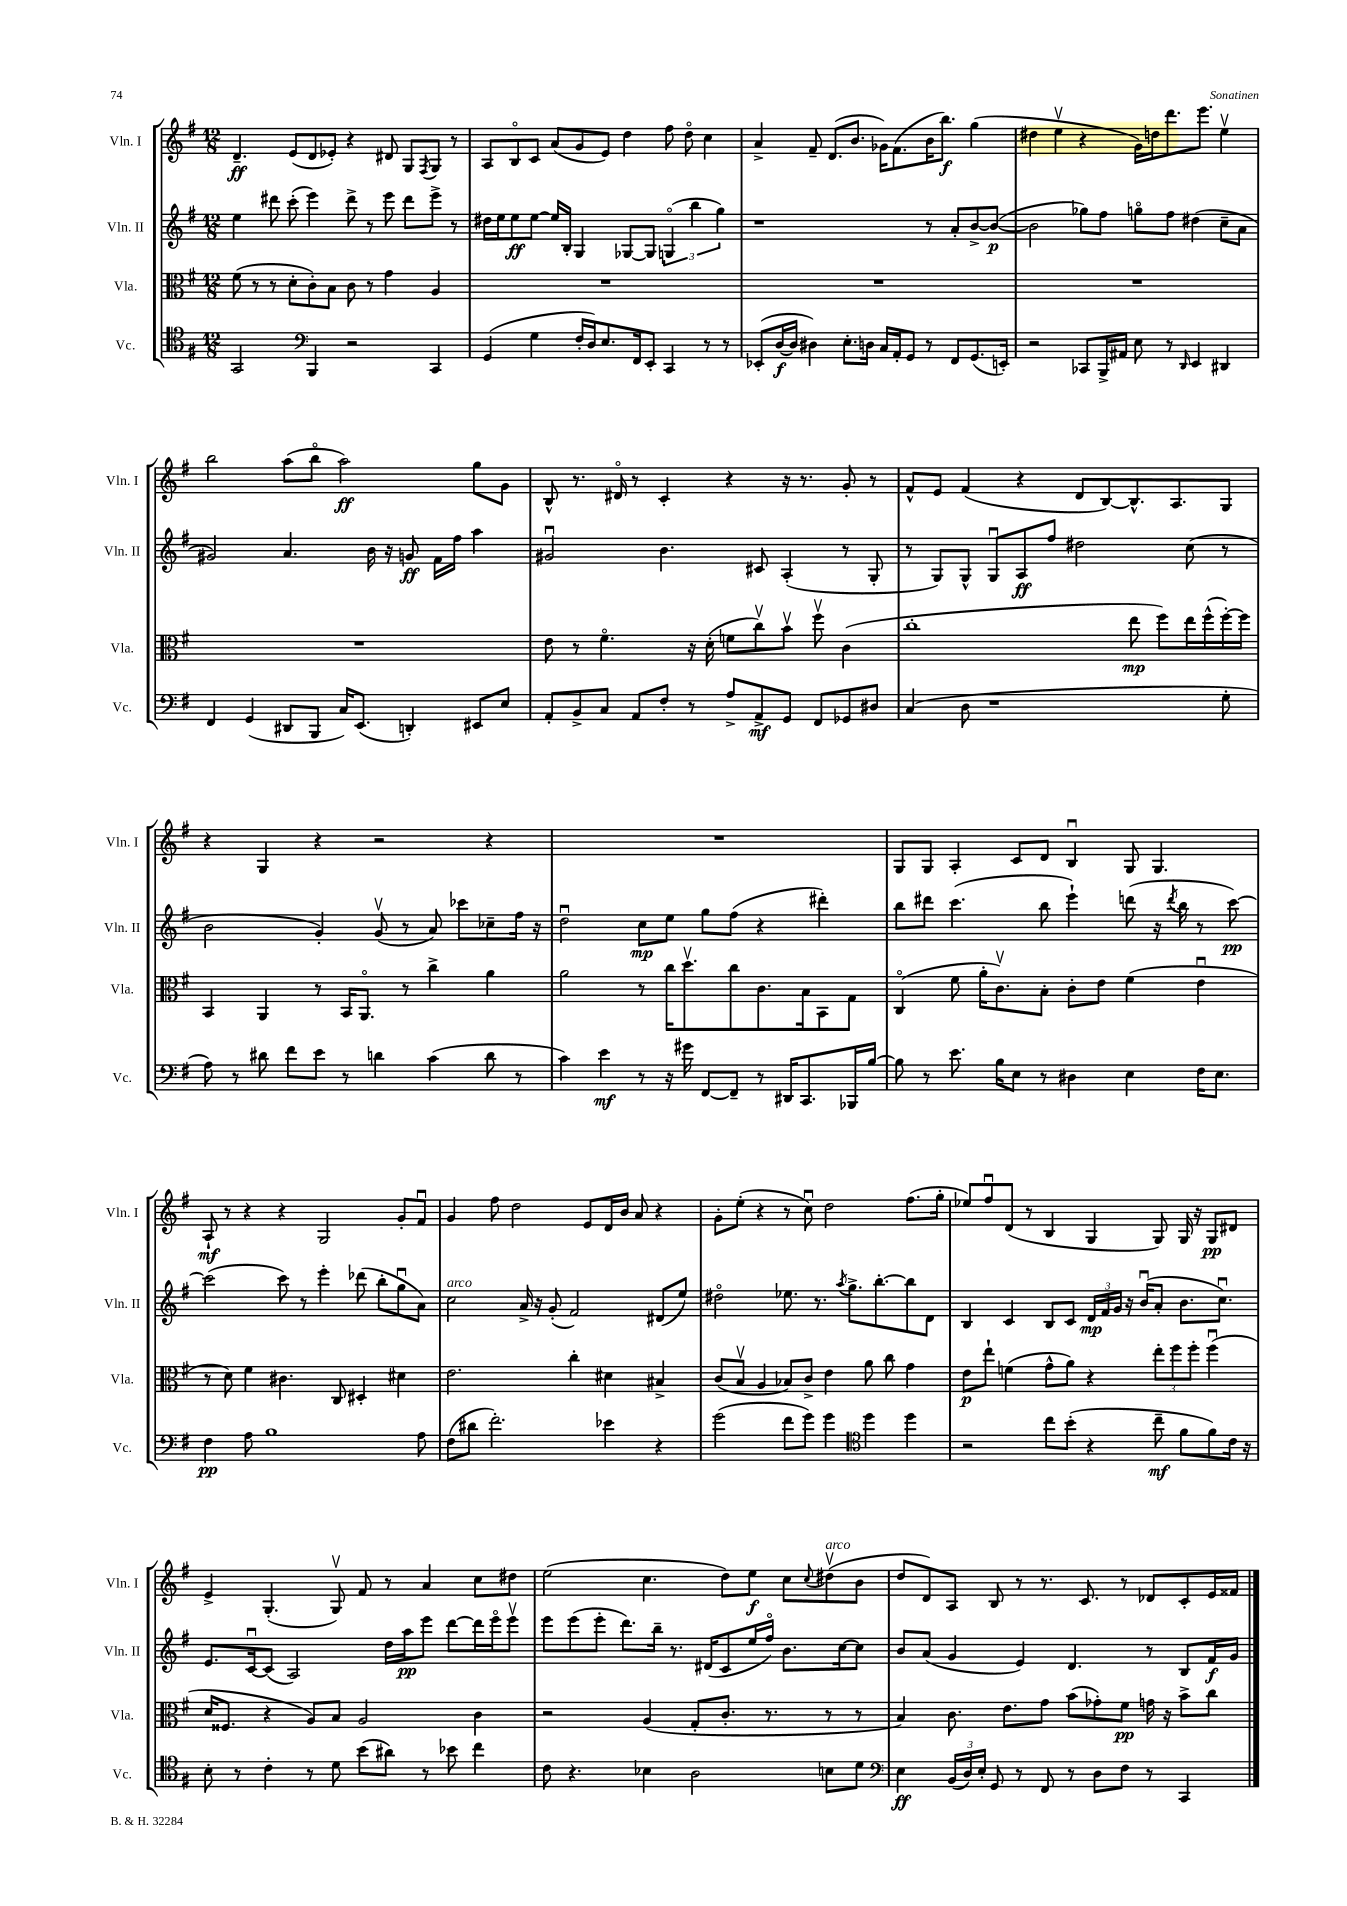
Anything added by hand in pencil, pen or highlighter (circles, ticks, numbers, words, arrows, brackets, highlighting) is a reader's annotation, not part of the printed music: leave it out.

**kern	**dynam	**kern	**dynam	**kern	**dynam	**kern	**dynam
*part4	*part4	*part3	*part3	*part2	*part2	*part1	*part1
*staff4	*staff4	*staff3	*staff3	*staff2	*staff2	*staff1	*staff1
*I"Vc.	*	*I"Vla.	*	*I"Vln. II	*	*I"Vln. I	*
*I'Vc.	*	*I'Vla.	*	*I'Vln. II	*	*I'Vln. I	*
*clefC4	*	*clefC3	*	*clefG2	*	*clefG2	*
*k[f#]	*	*k[f#]	*	*k[f#]	*	*k[f#]	*
*M12/8	*	*M12/8	*	*M12/8	*	*M12/8	*
=72	=72	=72	=72	=72	=72	=72	=72
2GG/	.	(8f#\	.	4ee\	.	4.d~/	ff
.	.	8r	.	.	.	.	.
.	.	8r	.	8ddd#X\	.	.	.
.	.	8d'\L	.	(8ccc'\	.	(8e/L	.
*clefF4	*	*	*	*	*	*	*
4BBB/	.	8c'\)	.	4eee\)	.	8d/	.
.	.	8B\J	.	.	.	8e-X'/J)	.
2r	.	8c\	.	8ddd#^\	.	4r	.
.	.	8r	.	8r	.	.	.
.	.	4g\	.	8eee\	.	8d#X/	.
.	.	.	.	8ddd#\L	.	8G/L	.
.	.	.	.	.	.	8qF#/	.
4CC/	.	4A/	.	8eee^\J	.	8G/J	.
.	.	.	.	8r	.	8r	.
=73	=73	=73	=73	=73	=73	=73	=73
(4GG/	.	1.r	.	16dd#X\LL	.	8A/L	.
.	.	.	.	16ee\J	.	.	.
.	.	.	.	8ee\	ff	8B/	.
4G\	.	.	.	[8ee\J	.	8c/J	.
.	.	.	.	16ee/LL]	.	(8a/L	.
.	.	.	.	16B'/JJ	.	.	.
16F#'/LL	.	.	.	4G/	.	8g/	.
16D/J)	.	.	.	.	.	.	.
8.E/	.	.	.	.	.	8e/J)	.
.	.	.	.	[8G-X/L	.	4dd\	.
16FF#/k	.	.	.	.	.	.	.
8EE'/J	.	.	.	8G-/J]	.	.	.
4CC/	.	.	.	(6Gn/	.	8ff#\	.
.	.	.	.	.	.	8dd\	.
.	.	.	.	6bb\	.	.	.
8r	.	.	.	.	.	4cc\	.
.	.	.	.	6gg\)	.	.	.
8r	.	.	.	.	.	.	.
=74	=74	=74	=74	=74	=74	=74	=74
(8EE-X'/L	.	1.r	.	1r	.	4a^/	.
[16D/L	f	.	.	.	.	.	.
16D/JJ]	.	.	.	.	.	.	.
4D#X\)	.	.	.	.	.	8f#~/	.
.	.	.	.	.	.	(8.d/L	.
8.E'\L	.	.	.	.	.	.	.
.	.	.	.	.	.	8.b/J	.
16Dn\Jk	.	.	.	.	.	.	.
16C/LL	.	.	.	.	.	16g-X\KL)	.
16AA'/J	.	.	.	.	.	(8.f#\	.
8GG/J	.	.	.	.	.	.	.
8r	.	.	.	8r	.	16b\K	.
.	.	.	.	.	.	8.bb\J)	f
8FF#/L	.	.	.	8a'/L	.	.	.
(8.GG/	.	.	.	[8b^/	.	(4gg\	.
.	.	.	.	(8b/J_	p	.	.
16EEn'/Jk)	.	.	.	.	.	.	.
=75	=75	=75	=75	=75	=75	=75	=75
2r	.	1.r	.	2b\]	.	4dd#X\	.
.	.	.	.	.	.	4eev\	.
8CC-X/L	.	.	.	8gg-X\L)	.	4r	.
16BBB^/L	.	.	.	8ff#\J	.	.	.
16AA#X/JJ	.	.	.	.	.	.	.
8E\	.	.	.	8ggn\L	.	16g\LL)	.
.	.	.	.	.	.	16ddn\J	.
8r	.	.	.	8ff#\J	.	8.ddd\	.
16qqDD/	.	.	.	.	.	.	.
4EE/	.	.	.	(4dd#X\	.	.	.
.	.	.	.	.	.	8.eee\J	.
4DD#X/	.	.	.	8cc~\L	.	4eev\	.
.	.	.	.	8a\J	.	.	.
!!LO:LB:g=z
=76	=76	=76	=76	=76	=76	=76	=76
4FF#/	.	1.r	.	2g#X/)	.	2bb\	.
(4GG/	.	.	.	.	.	.	.
8DD#X/L	.	.	.	4.a/	.	(8aa\L	.
8BBB/J	.	.	.	.	.	8bb\J	.
16C/KL)	.	.	.	.	.	2aa\)	ff
(8.EE/J	.	.	.	.	.	.	.
.	.	.	.	16b\	.	.	.
.	.	.	.	16r	.	.	.
4DDn'/)	.	.	.	8gn/	ff	.	.
.	.	.	.	16f#\LL	.	.	.
.	.	.	.	16ff#\JJ	.	.	.
8EE#X/L	.	.	.	4aa\	.	8gg\L	.
8E/J	.	.	.	.	.	8g\J	.
=77	=77	=77	=77	=77	=77	=77	=77
8AA'/L	.	8e\	.	2g#Xu/	.	8B^^/	.
8BB^/	.	8r	.	.	.	8.r	.
8C/J	.	4.f#\	.	.	.	.	.
.	.	.	.	.	.	16d#X/	.
8AA/L	.	.	.	.	.	8r	.
8F#'/J	.	.	.	4.b\	.	4c'/	.
8r	.	16r	.	.	.	.	.
.	.	(16d'\	.	.	.	.	.
8A^/L	.	8fn\L	.	.	.	4r	.
8AA^/	mf	8ccv\)	.	8c#X/	.	.	.
8GG/J	.	8bv\J	.	(4A'/	.	16r	.
.	.	.	.	.	.	8.r	.
8FF#/L	.	8ff#v\	.	.	.	.	.
8GG-X/	.	(4c\	.	8r	.	8g'/	.
8D#X/J	.	.	.	8G'/	.	8r	.
=78	=78	=78	=78	=78	=78	=78	=78
(4C/	.	1cc'	.	8r	.	8f#^^/L	.
.	.	.	.	8G/L)	.	8e/J	.
8D\	.	.	.	8G^^/J	.	(4f#/	.
1r	.	.	.	8Gu/L	.	.	.
.	.	.	.	8A/	ff	4r	.
.	.	.	.	8ff#/J	.	.	.
.	.	.	.	2dd#X\	.	8d/L	.
.	.	.	.	.	.	[8B/)	.
.	.	8ee\	mp	.	.	8.B^^/]	.
.	.	8ff#\L)	.	.	.	.	.
.	.	.	.	.	.	8.A/	.
.	.	16ee\L	.	(8cc\	.	.	.
.	.	(16ff#^^\	.	.	.	.	.
8G'\	.	[16ff#'\)	.	8r	.	8G/J	.
.	.	16ff#\JJ]	.	.	.	.	.
!!LO:LB:g=z
=79	=79	=79	=79	=79	=79	=79	=79
8A\)	.	4BB/	.	2b\	.	4r	.
8r	.	.	.	.	.	.	.
8d#X\	.	4AA/	.	.	.	4G/	.
8f#\L	.	.	.	.	.	.	.
8e\J	.	8r	.	4g'/)	.	4r	.
8r	.	16BB/KL	.	.	.	.	.
.	.	8.AA/J	.	.	.	.	.
4dn\	.	.	.	(8gv/	.	2r	.
.	.	8r	.	8r	.	.	.
(4c\	.	4cc^\	.	8a/)	.	.	.
.	.	.	.	8ccc-X\L	.	.	.
8d\	.	4a\	.	8cc-X~\	.	4r	.
8r	.	.	.	16ff#\Jk	.	.	.
.	.	.	.	16r	.	.	.
=80	=80	=80	=80	=80	=80	=80	=80
4c\)	.	2a\	.	2ddu\	.	1.r	.
4e\	mf	.	.	.	.	.	.
8r	.	8r	.	8cc\L	mp	.	.
16r	.	16cc\KL	.	8ee\J	.	.	.
16g#X\	.	8.ddv\	.	.	.	.	.
[8FF#/L	.	.	.	8gg\L	.	.	.
8FF#~/J]	.	8cc\	.	(8ff#\J	.	.	.
8r	.	8.c\	.	4r	.	.	.
16DD#X/KL	.	.	.	.	.	.	.
8.CC/	.	16B\k	.	.	.	.	.
.	.	8BB\	.	4ddd#X'\)	.	.	.
16BBB-X/L	.	8G\J	.	.	.	.	.
[16B/JJ	.	.	.	.	.	.	.
=81	=81	=81	=81	=81	=81	=81	=81
8B\]	.	(4C/	.	8bb\L	.	8G/L	.
8r	.	.	.	8ddd#X\J	.	8G/J	.
8.e\	.	8f#\	.	(4.ccc\	.	4A'/	.
.	.	16a'\KL	.	.	.	.	.
16B\KL	.	8.cv\)	.	.	.	.	.
8E\J	.	.	.	.	.	8c/L	.
8r	.	8B'\J	.	8bb\	.	8d/J	.
4D#X\	.	8c'\L	.	4eee`\)	.	4Bu/	.
.	.	8e\J	.	.	.	.	.
4E\	.	(4f#\	.	(8dddn\	.	8G/	.
.	.	.	.	16r	.	4.G/	.
.	.	.	.	8qddd/	.	.	.
.	.	.	.	16bb\	.	.	.
16F#\KL	.	4eu\	.	8r	.	.	.
8.E\J	.	.	.	.	.	.	.
.	.	.	.	[8ccc\)	pp	.	.
!!LO:LB:g=z
=82	=82	=82	=82	=82	=82	=82	=82
4F#\	pp	8r	.	(2ccc\]	.	8A`/	mf
.	.	8d\)	.	.	.	8r	.
8A\	.	4f#\	.	.	.	4r	.
1B	.	.	.	.	.	.	.
.	.	4.c#X\	.	8ccc\)	.	4r	.
.	.	.	.	8r	.	.	.
.	.	.	.	4eee'\	.	2G/	.
.	.	8C/	.	.	.	.	.
.	.	4D#X'/	.	(8ddd-X\	.	.	.
.	.	.	.	8bb'\L	.	.	.
.	.	4d#X\	.	8ggu\	.	8g'/L	.
8A\	.	.	.	8a\J)	.	8f#u/J	.
=83	=83	=83	=83	=83	=83	=83	=83
!	!	!	!	!LO:TX:a:i:t=arco	!	!	!
(8F#\L	.	2.e\	.	2cc\	.	4g/	.
8d#X\J	.	.	.	.	.	.	.
2.f#'\)	.	.	.	.	.	8ff#\	.
.	.	.	.	.	.	2dd\	.
.	.	.	.	16a^/	.	.	.
.	.	.	.	16r	.	.	.
.	.	.	.	(8g'/	.	.	.
.	.	4cc'\	.	2f#/)	.	.	.
.	.	.	.	.	.	8e/L	.
4e-X\	.	4d#X\	.	.	.	16d/L	.
.	.	.	.	.	.	16b/JJ	.
.	.	.	.	.	.	8a/	.
4r	.	4B#X^/	.	(8d#X/L	.	4r	.
.	.	.	.	8ee/J)	.	.	.
=84	=84	=84	=84	=84	=84	=84	=84
(2g\	.	(8c/L	.	2dd#X\	.	8g'\L	.
.	.	8Bv/J	.	.	.	(8ee'\J	.
.	.	4A/	.	.	.	4r	.
8f#\L	.	8B-X/L)	.	8.ee-X\	.	8r	.
8g\J)	.	8c^/J	.	.	.	8ccu\)	.
.	.	.	.	8.r	.	.	.
4g\	.	4e\	.	.	.	2dd\	.
.	.	.	.	8qaa/	.	.	.
.	.	.	.	8.gg^\L	.	.	.
*clefC4	*	*	*	*	*	*	*
4dd\	.	8a\	.	.	.	.	.
.	.	.	.	[8.bb'\	.	.	.
.	.	8cc\	.	.	.	.	.
4dd\	.	4g\	.	8bb\]	.	(8.ff#\L	.
.	.	.	.	8d\J	.	.	.
.	.	.	.	.	.	16gg'\Jk	.
=85	=85	=85	=85	=85	=85	=85	=85
2r	.	8e\L	p	4B/	.	8ee-X/L)	.
.	.	8ee`\J	.	.	.	8ff#u/	.
.	.	(4fn\	.	4c/	.	(8d/J	.
.	.	.	.	.	.	8r	.
8cc\L	.	8g^^\L	.	8B/L	.	4B/	.
(8b'\J	.	8a\J)	.	8c/J	.	.	.
4r	.	4r	.	24d/LL	mp	4G/	.
.	.	.	.	24f#/	.	.	.
.	.	.	.	24g/JJ	.	.	.
.	.	.	.	16r	.	.	.
.	.	.	.	(16bu/KL	.	.	.
8cc~\	mf	12ee'\L	.	8a'/J	.	8G/)	.
.	.	12ff#\	.	.	.	.	.
8f#\L	.	.	.	8.b\L	.	16G/	.
.	.	12ff#'\J	.	.	.	.	.
.	.	.	.	.	.	16r	.
8f#\)	.	(4ff#u\	.	.	.	8G/L	pp
.	.	.	.	8.ccu\J)	.	.	.
16c\Jk	.	.	.	.	.	8d#X/J	.
16r	.	.	.	.	.	.	.
!!LO:LB:g=z
=86	=86	=86	=86	=86	=86	=86	=86
8B'\	.	16d/KL	.	8.e/L	.	4e^/	.
.	.	8.F##X/J	.	.	.	.	.
8r	.	.	.	.	.	.	.
.	.	.	.	[16cu/k	.	.	.
4c'\	.	4r	.	(8c/J]	.	(4.G'/	.
.	.	.	.	2A/)	.	.	.
8r	.	8A/L)	.	.	.	.	.
8d\	.	8B/J	.	.	.	8Gv/)	.
(8b\L	.	2A/	.	.	.	8f#/	.
8a#X\J)	.	.	.	16dd\LL	.	8r	.
.	.	.	.	16aa\J	pp	.	.
8r	.	.	.	8eee\J	.	4a/	.
8b-X\	.	.	.	[8ddd\L	.	.	.
4cc\	.	4c\	.	16ddd\L]	.	8cc\L	.
.	.	.	.	16eee\J	.	.	.
.	.	.	.	8eeev\J	.	8dd#X\J	.
=87	=87	=87	=87	=87	=87	=87	=87
8c\	.	2r	.	8eee\L	.	(2ee\	.
4.r	.	.	.	(8eee\	.	.	.
.	.	.	.	8eee'\J	.	.	.
.	.	.	.	8.ddd\L)	.	.	.
4B-X\	.	(4A/	.	.	.	4.cc\	.
.	.	.	.	16bb~\Jk	.	.	.
.	.	.	.	8.r	.	.	.
2A\	.	8G'/L	.	.	.	.	.
.	.	.	.	(16d#X/KL	.	.	.
.	.	8.c'/J	.	8c/	.	8dd\L)	.
.	.	.	.	16ee/L	.	8ee\J	f
.	.	8.r	.	16ff#/JJ)	.	.	.
.	.	.	.	8.b\L	.	8cc\L	.
.	.	.	.	.	.	8qqcc/	.
!	!	!	!	!	!	!LO:TX:a:i:t=arco	!
8Bn\L	.	8r	.	.	.	(8dd#Xv\	.
.	.	.	.	[16cc\k	.	.	.
8d\J	.	8r	.	8cc\J]	.	8b\J	.
=88	=88	=88	=88	=88	=88	=88	=88
*clefF4	*	*	*	*	*	*	*
4E\	ff	4B/)	.	8b/L	.	8dd/L	.
.	.	.	.	(8a/J	.	8d/)	.
(24BB/LL	.	8.c\	.	4g/	.	8A/J	.
24D/)	.	.	.	.	.	.	.
24E'/JJ	.	.	.	.	.	.	.
8GG/	.	.	.	.	.	8B/	.
.	.	8.e\L	.	.	.	.	.
8r	.	.	.	4e/)	.	8r	.
8FF#/	.	8g\J	.	.	.	8.r	.
8r	.	(8b\L	.	4.d/	.	.	.
.	.	.	.	.	.	8.c/	.
8D\L	.	8g-X'\)	.	.	.	.	.
8F#\J	.	8f#\J	pp	.	.	8r	.
8r	.	16gn\	.	8r	.	8d-X/L	.
.	.	16r	.	.	.	.	.
4CC/	.	8b^\L	.	8B/L	.	8c'/	.
.	.	8cc\J	.	16f#/L	f	16e/L	.
.	.	.	.	16g/JJ	.	16f##X/JJ	.
==	==	==	==	==	==	==	==
*-	*-	*-	*-	*-	*-	*-	*-
